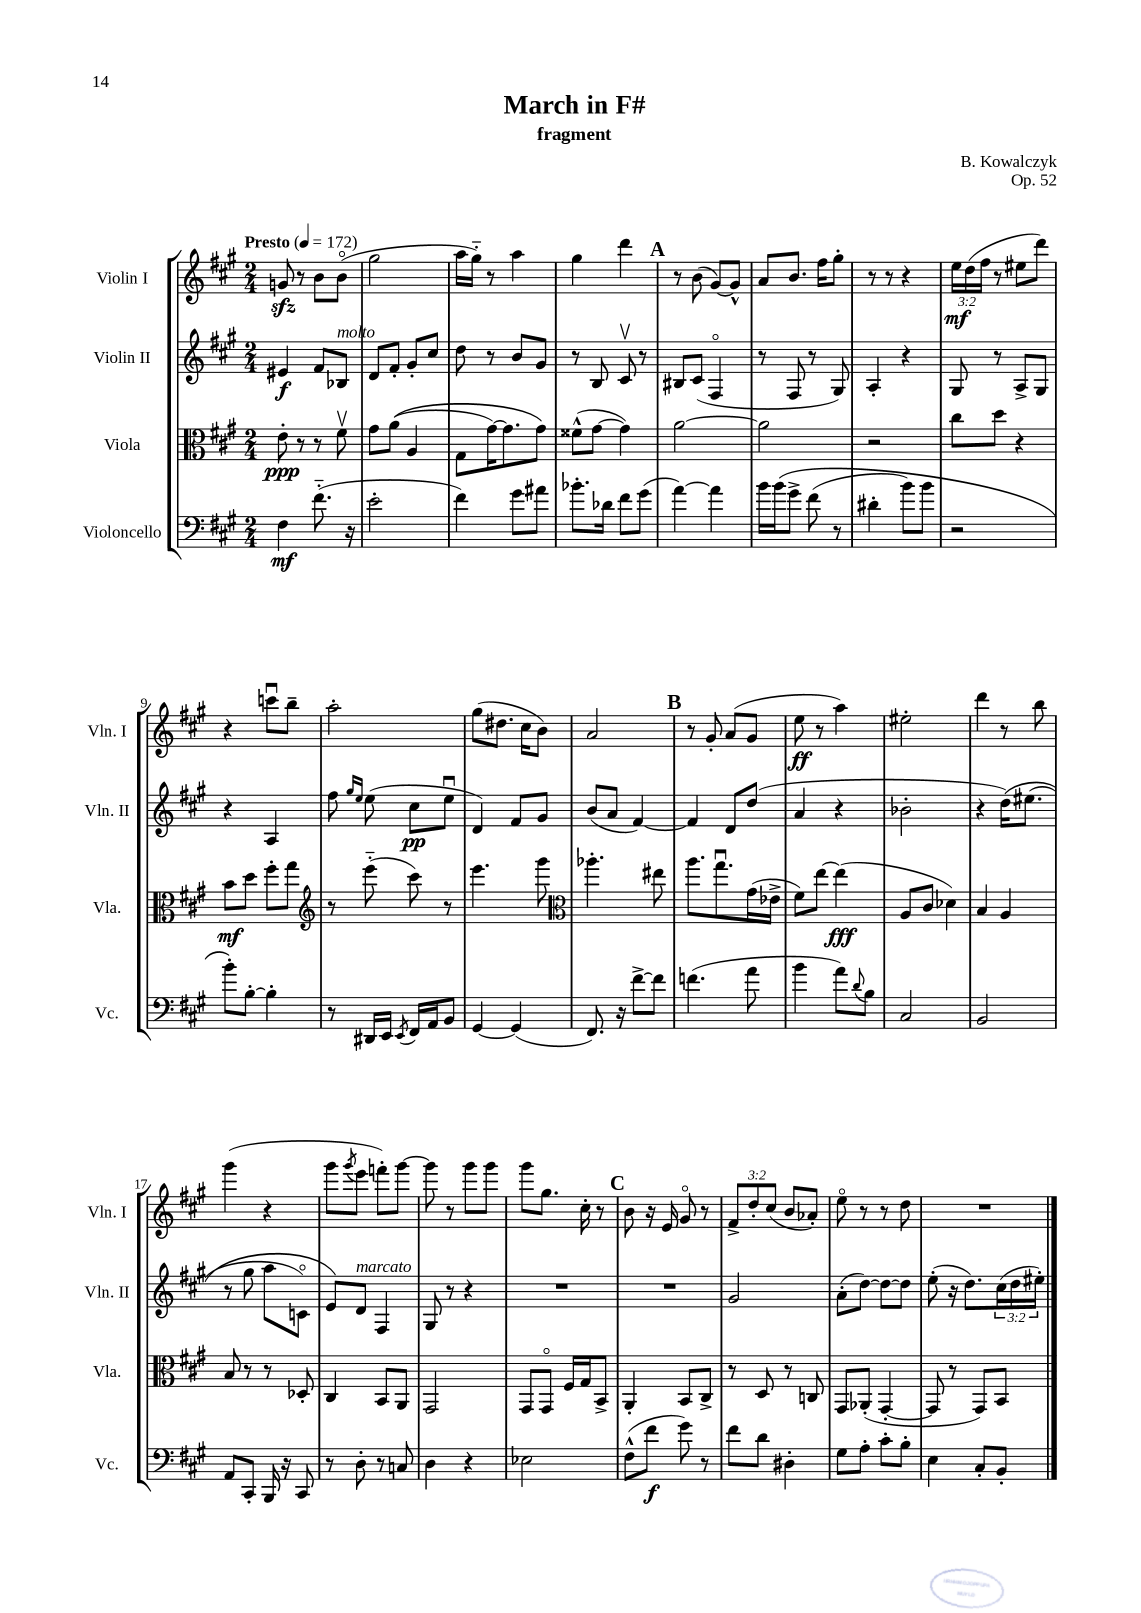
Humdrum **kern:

**kern	**kern	**kern	**kern
*staff4	*staff3	*staff2	*staff1
*clefF4	*clefC3	*clefG2	*clefG2
*k[f#c#g#]	*k[f#c#g#]	*k[f#c#g#]	*k[f#c#g#]
*M2/4	*M2/4	*M2/4	*M2/4
*MM172	*MM172	*MM172	*MM172
4F#	8e'	4e#	8g
.	8r	.	8r
(8.f#'~	8r	8f#	8b
.	8f#v	8B-	(8bo
16r	.	.	.
=	=	=	=
2e'	8g#	8d	2gg#
.	&((8a	8f#'	.
.	4A	8g#'	.
.	.	8cc#	.
=	=	=	=
4f#)	8G#	8dd	16aa
.	.	.	16gg#'~)
.	[16g#)	8r	8r
.	8.g#]	.	.
8g#	.	8b	4aa
8a#	8g#&)	8g#	.
=	=	=	=
8.b-'	(8f##^^	8r	4gg#
.	[8g#	8B	.
16d-	.	.	.
8f#	4g#])	8c#v	4ddd
(8g#	.	8r	.
=	=	=	=
[4a)	[2a	8B#	8r
.	.	(8c#	(8b
4a]	.	4F#o	[8g#)
.	.	.	8g#^^]
=	=	=	=
16b	2a]	8r	8a
&(16b	.	.	.
8g#^	.	8F#	8.b
(8f#	.	8r	.
.	.	.	16ff#
8r	.	8G#)	8gg#'
=	=	=	=
4d#'	2r	4A'	8r
.	.	.	8r
8b)	.	4r	4r
8b	.	.	.
=	=	=	=
2r	8cc#	8G#	24ee
.	.	.	(24dd
.	.	.	24ff#
.	8dd	8r	8r
.	4r	8A^	8ee#
.	.	8G#	8ddd)
=	=	=	=
8b'&)	8b	4r	4r
[8B'	8dd	.	.
4B']	8ff#'	4A	8cccu
.	8gg#	.	8bb~
=	=	=	=
*	*clefG2	*	*
8r	8r	8ff#	2aa'
.	.	16qqgg#	.
.	.	16qqee	.
16DD#	(8eee'~	(8ee	.
16EE	.	.	.
8qEE	.	.	.
16FF#	8ccc#)	8cc#	.
16AA	.	.	.
8BB	8r	8eeu	.
=	=	=	=
[4GG#	4.eee	4d)	(8gg#
.	.	.	8.dd#
(4GG#]	.	8f#	.
.	.	.	16cc#
.	8ggg#	8g#	8b)
=	=	=	=
*	*clefC3	*	*
8.FF#)	4.aa-'	(8b	2a
.	.	8a	.
16r	.	.	.
[8f#^	.	[4f#)	.
8f#]	8ee#	.	.
=	=	=	=
(4.f	8.aa	4f#]	8r
.	.	.	8g#'
.	8.gg#u	.	.
.	.	8d	(8a
8a	(16g#	(8dd	8g#
.	16e-^	.	.
=	=	=	=
4b	8f#)	4a	8ee
.	[8ee	.	8r
8a)	(4ee]	4r	4aa)
8qqd	.	.	.
8B	.	.	.
=	=	=	=
2C#	8A	2b-'	2ee#'
.	8c#	.	.
.	4d-)	.	.
=	=	=	=
2BB	4B	4r	4ddd
.	4A	&(16dd)	8r
.	.	(8.ee#	.
.	.	.	8bb
=	=	=	=
8AA	8B	8r	(4ggg#
8CC#'	8r	8gg#	.
16BBB	8r	8aa	4r
16r	.	.	.
8CC#	8D-'	8co)	.
=	=	=	=
8r	4C#	8e&)	8ggg#
.	.	.	8qggg#
8D'	.	8d	8eee
8r	8BB	4F#	8fff')
8C	8AA	.	[8ggg#
=	=	=	=
4D	2GG#	8G#	8ggg#]
.	.	8r	8r
4r	.	4r	8ggg#
.	.	.	8ggg#
=	=	=	=
2E-	8GG#	2r	8ggg#
.	8GG#o	.	8.gg#
.	16F#	.	.
.	16G#	.	16cc#'
.	8BB^	.	8r
=	=	=	=
(8F#^^	4AA'	2r	8b
8f#	.	.	16r
.	.	.	16e
8g#)	8BB	.	8g#o
8r	8C#^	.	8r
=	=	=	=
8f#	8r	2g#	12f#^
.	.	.	12dd'
8d	8D	.	.
.	.	.	(12cc#
4D#'	8r	.	8b
.	8C	.	8a-')
=	=	=	=
8G#	8GG#	(8a'	8eeo
8A'	(8AA-'	[8dd)	8r
8c#'	[4GG#'	8dd_	8r
8B'	.	8dd]	8dd
=	=	=	=
4E	8GG#]	(8ee'	2r
.	8r	16r	.
.	.	8.dd)	.
8C#'	8GG#)	.	.
8BB'	8BB	(24cc#	.
.	.	24dd	.
.	.	24ee#')	.
==	==	==	==
*-	*-	*-	*-
